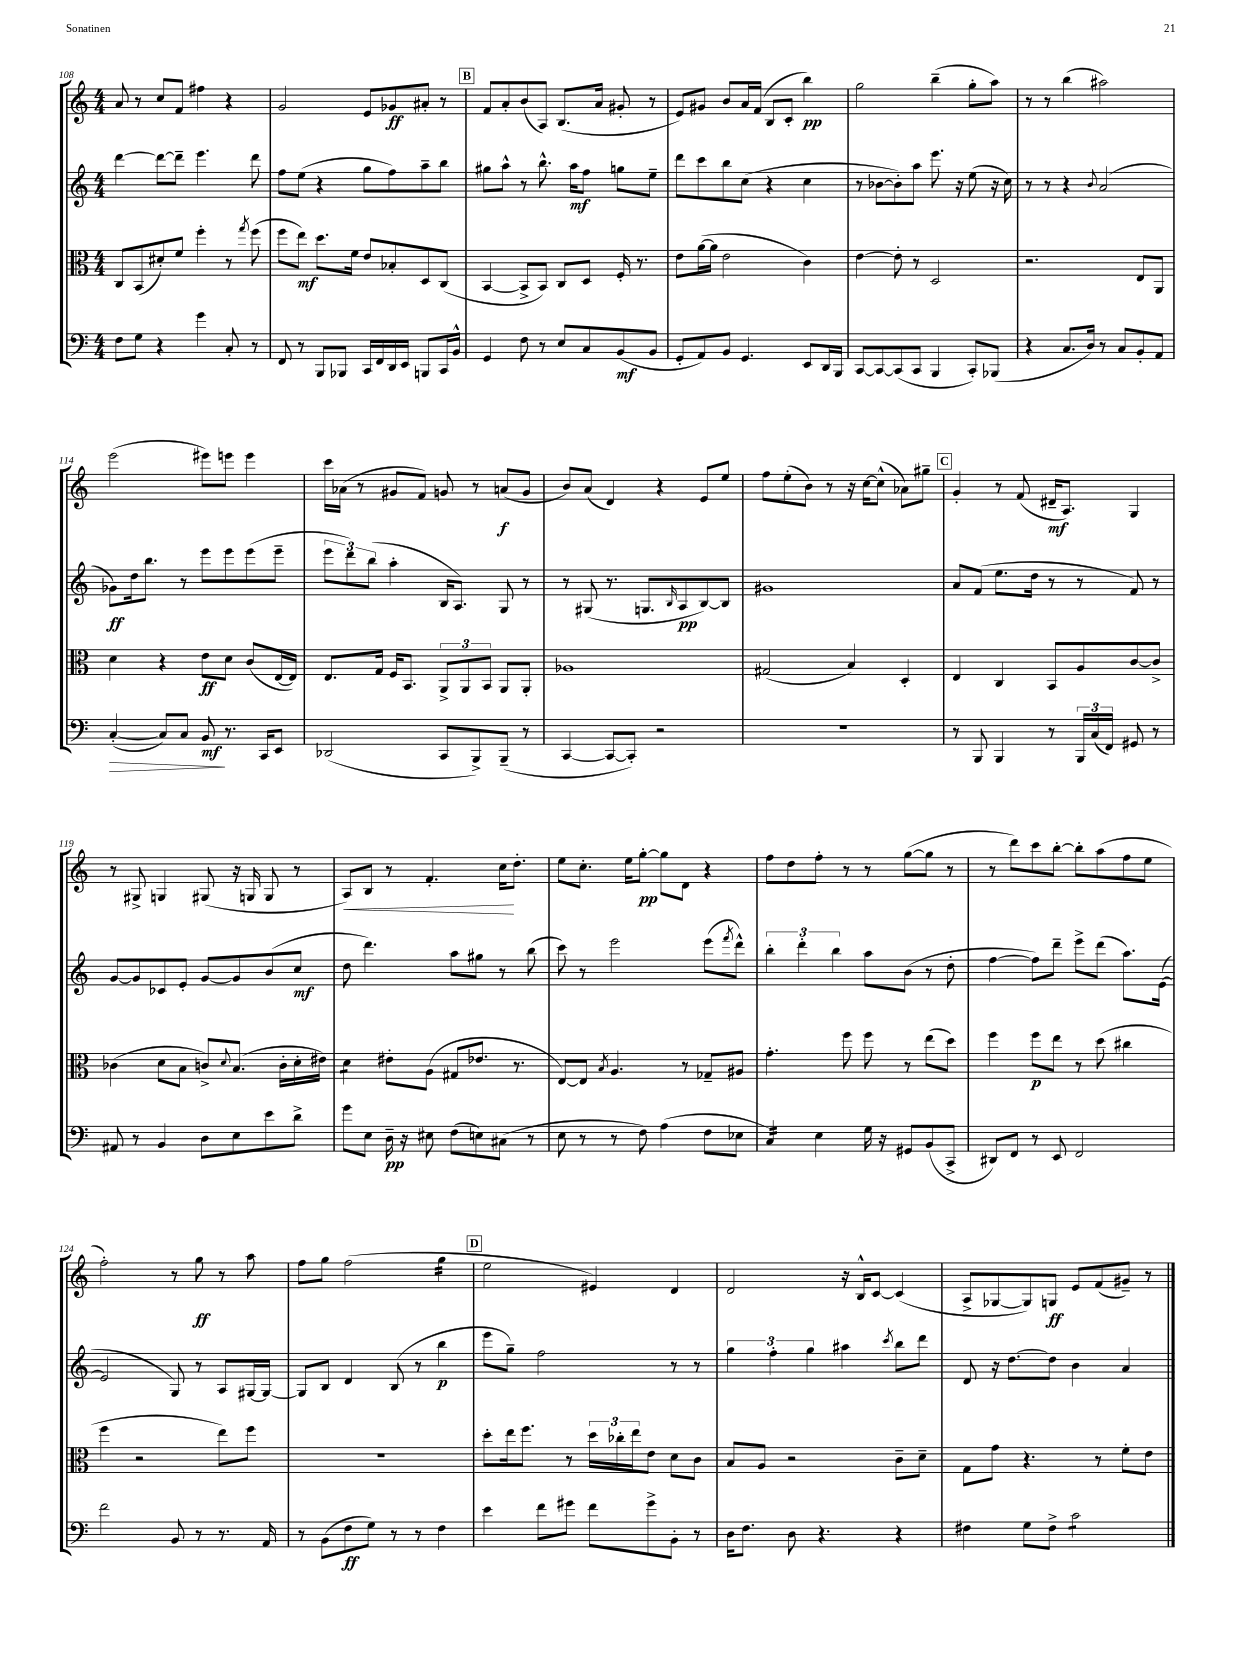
<<
\new StaffGroup <<
\new Staff = "s0" {
    \clef treble \key c \major \numericTimeSignature \time 4/4
    a'8 r8 c''8 f'8 fis''4 r4 |
    g'2 e'8 ges'8\ff ais'8-. r8 |
    \mark \markup { \box "B" } f'8 a'8-. b'8( a8) b8.( a'16 gis'8-. r8 |
    e'8) gis'8 b'8 a'16 f'16( b8 c'8-. b''4\pp) |
    g''2 b''4--( g''8-. a''8) |
    r8 r8 b''4( ais''2) |
    e'''2( eis'''8) e'''8 e'''4 |
    c'''16 aes'16( r8 gis'8 f'8) g'8 r8 a'8\f( g'8 |
    b'8) a'8( d'4) r4 e'8 e''8 |
    f''8 e''8-.( b'8) r8 r16 c''16~ c''8-^( aes'8) gis''8-- |
    \mark \markup { \box "C" } g'4-. r8 f'8( dis'16--\mf a8.) g4 |
    r8 gis8-> g4 gis8( r16 g16 g8 r8 |
    a8\<) b8 r8 f'4.-. c''16\! d''8.-. |
    e''8 c''8.-. e''16 g''8~-.\pp g''8 d'8 r4 |
    f''8 d''8 f''8-. r8 r8 g''8~( g''8 r8 |
    r8 d'''8) c'''8 b''8~-. b''8-. a''8( f''8 e''8 |
    f''2-.) r8 g''8\ff r8 a''8 |
    f''8 g''8 f''2( g''4:16 |
    \mark \markup { \box "D" } e''2 eis'4) d'4 |
    d'2 r16 b16-^ c'8~ c'4( |
    a8-> ges8~ ges8) g8\ff e'8 f'8( gis'8--) r8 \bar "|." |
}
\new Staff = "s1" {
    \clef treble \key c \major \numericTimeSignature \time 4/4
    d'''4~ d'''8~ d'''8-- e'''4. d'''8 |
    f''8 e''8( r4 g''8 f''8) a''8-- b''8 |
    \mark \markup { \box "B" } gis''8 a''8-^ r8 b''8.-^ a''16\mf f''8 g''8 e''8-- |
    d'''8 c'''8 b''8 c''8( r4 c''4 |
    r8 bes'8~ bes'8-.) a''8 e'''8. r16 e''8( r16 c''16) |
    r8 r8 r4 \appoggiatura { b'8 } a'2( |
    ges'8\ff) d''16 b''8. r8 e'''8 e'''8 e'''8( e'''8-- |
    \tuplet 3/2 { e'''8 d'''8) b''8( } a''4-. b16 a8.) g8 r8 |
    r8 gis8( r8. g8. \grace { b16 } a8\pp b8~) b8 |
    gis'1 |
    \mark \markup { \box "C" } a'8 f'8( e''8. d''16 r8 r8 f'8) r8 |
    g'8~ g'8 ces'8 e'8-. g'8~ g'8 b'8( c''8\mf |
    d''8 d'''4.) a''8 gis''8 r8 b''8( |
    c'''8) r8 e'''2 e'''8( \acciaccatura { f'''8 } d'''8-^) |
    \tuplet 3/2 { b''4-. d'''4-. b''4 } a''8 b'8( r8 d''8-. |
    f''4~ f''8) d'''8-- e'''8-> d'''8( a''8.) e'16~( |
    e'2 g8) r8 a8 gis16~ gis16~ |
    gis8 b8 d'4 b8( r8 b''4\p |
    \mark \markup { \box "D" } e'''8 g''8--) f''2 r8 r8 |
    \tuplet 3/2 { g''4 f''4-. g''4 } ais''4 \acciaccatura { c'''8 } b''8 d'''8 |
    d'8 r16 d''8.~ d''8 b'4 a'4 \bar "|." |
}
\new Staff = "s2" {
    \clef alto \key c \major \numericTimeSignature \time 4/4
    c8 b,8( dis'8-.) f'8 f''4-. r8 \acciaccatura { g''8 } f''8( |
    f''8 e''8\mf) d''8. f'16 e'8 bes8-. d8 c8( |
    \mark \markup { \box "B" } b,4~ b,8-> b,8) c8 d8 f16-. r8. |
    e'8 a'16~( a'16 e'2 c'4) |
    e'4~ e'8-. r8 d2 |
    r2. e8 a,8 |
    d'4 r4 e'8\ff d'8 c'8( e16~ e16) |
    e8. g16 f16 b,8. \tuplet 3/2 { a,8-> a,8 b,8 } a,8 a,8-. |
    aes1 |
    gis2( b4) d4-. |
    \mark \markup { \box "C" } e4 c4 b,8 a8 c'8~ c'8-> |
    ces'4( d'8 b8 c'8->) \appoggiatura { d'8 } b8.( c'16-. d'16-. eis'16) |
    d'4:8 eis'8-. a8( gis8 ees'8. r8. |
    e8~) e8 \acciaccatura { b8 } a4. r8 ges8-- ais8 |
    g'4.-. f''8 f''8 r8 e''8( d''8) |
    f''4 f''8\p e''8 r8 d''8( cis''4 |
    f''4 r2 e''8) f''8 |
    R1 |
    \mark \markup { \box "D" } d''8-. e''16 f''8. r8 \tuplet 3/2 { d''16 ces''16-. e''16 } e'8 d'8 c'8 |
    b8 a8 r2 c'8-- d'8-- |
    g8 g'8 r4. r8 f'8-. e'8 \bar "|." |
}
\new Staff = "s3" {
    \clef bass \key c \major \numericTimeSignature \time 4/4
    f8 g8 r4 g'4 c8-. r8 |
    f,8 r8 b,,8 bes,,8 c,16 f,16 d,16 e,16 b,,8 c,16 b,16-^ |
    \mark \markup { \box "B" } g,4 f8 r8 e8 c8 b,8\mf( b,8 |
    g,8-. a,8) b,8 g,4. e,8 d,16 b,,16 |
    c,8~ c,8~ c,8( c,8 b,,4 c,8-.) bes,,8( |
    r4 c8. d16) r8 c8 b,8-. a,8 |
    c4~-.\>( c8) c8 b,8\mf\! r8. c,16 e,8 |
    des,2( c,8 b,,8->) b,,8--( r8 |
    c,4~ c,8~ c,8-.) r2 |
    R1 |
    \mark \markup { \box "C" } r8 b,,8 b,,4 r8 \tuplet 3/2 { b,,16 c16( f,16) } gis,8 r8 |
    ais,8 r8 b,4 d8 e8 e'8 d'8-> |
    g'8 e8 d16--\pp r16 eis8 f8( e8) cis8( r8 |
    e8 r8 r8 f8) a4( f8 ees8 |
    c4:16) e4 g16 r16 gis,8 b,8( c,8-> |
    dis,8) f,8 r8 e,8 f,2 |
    f'2 b,8 r8 r8. a,16 |
    r8 b,8( f8\ff g8) r8 r8 f4 |
    \mark \markup { \box "D" } e'4 f'8 gis'8 f'8 gis'8-> b,8-. r8 |
    d16 f8. d8 r4. r4 |
    fis4 g8 fis8-> c'2:8 \bar "|." |
}
>>
>>
\layout { \context { \Score currentBarNumber = #108 } }
